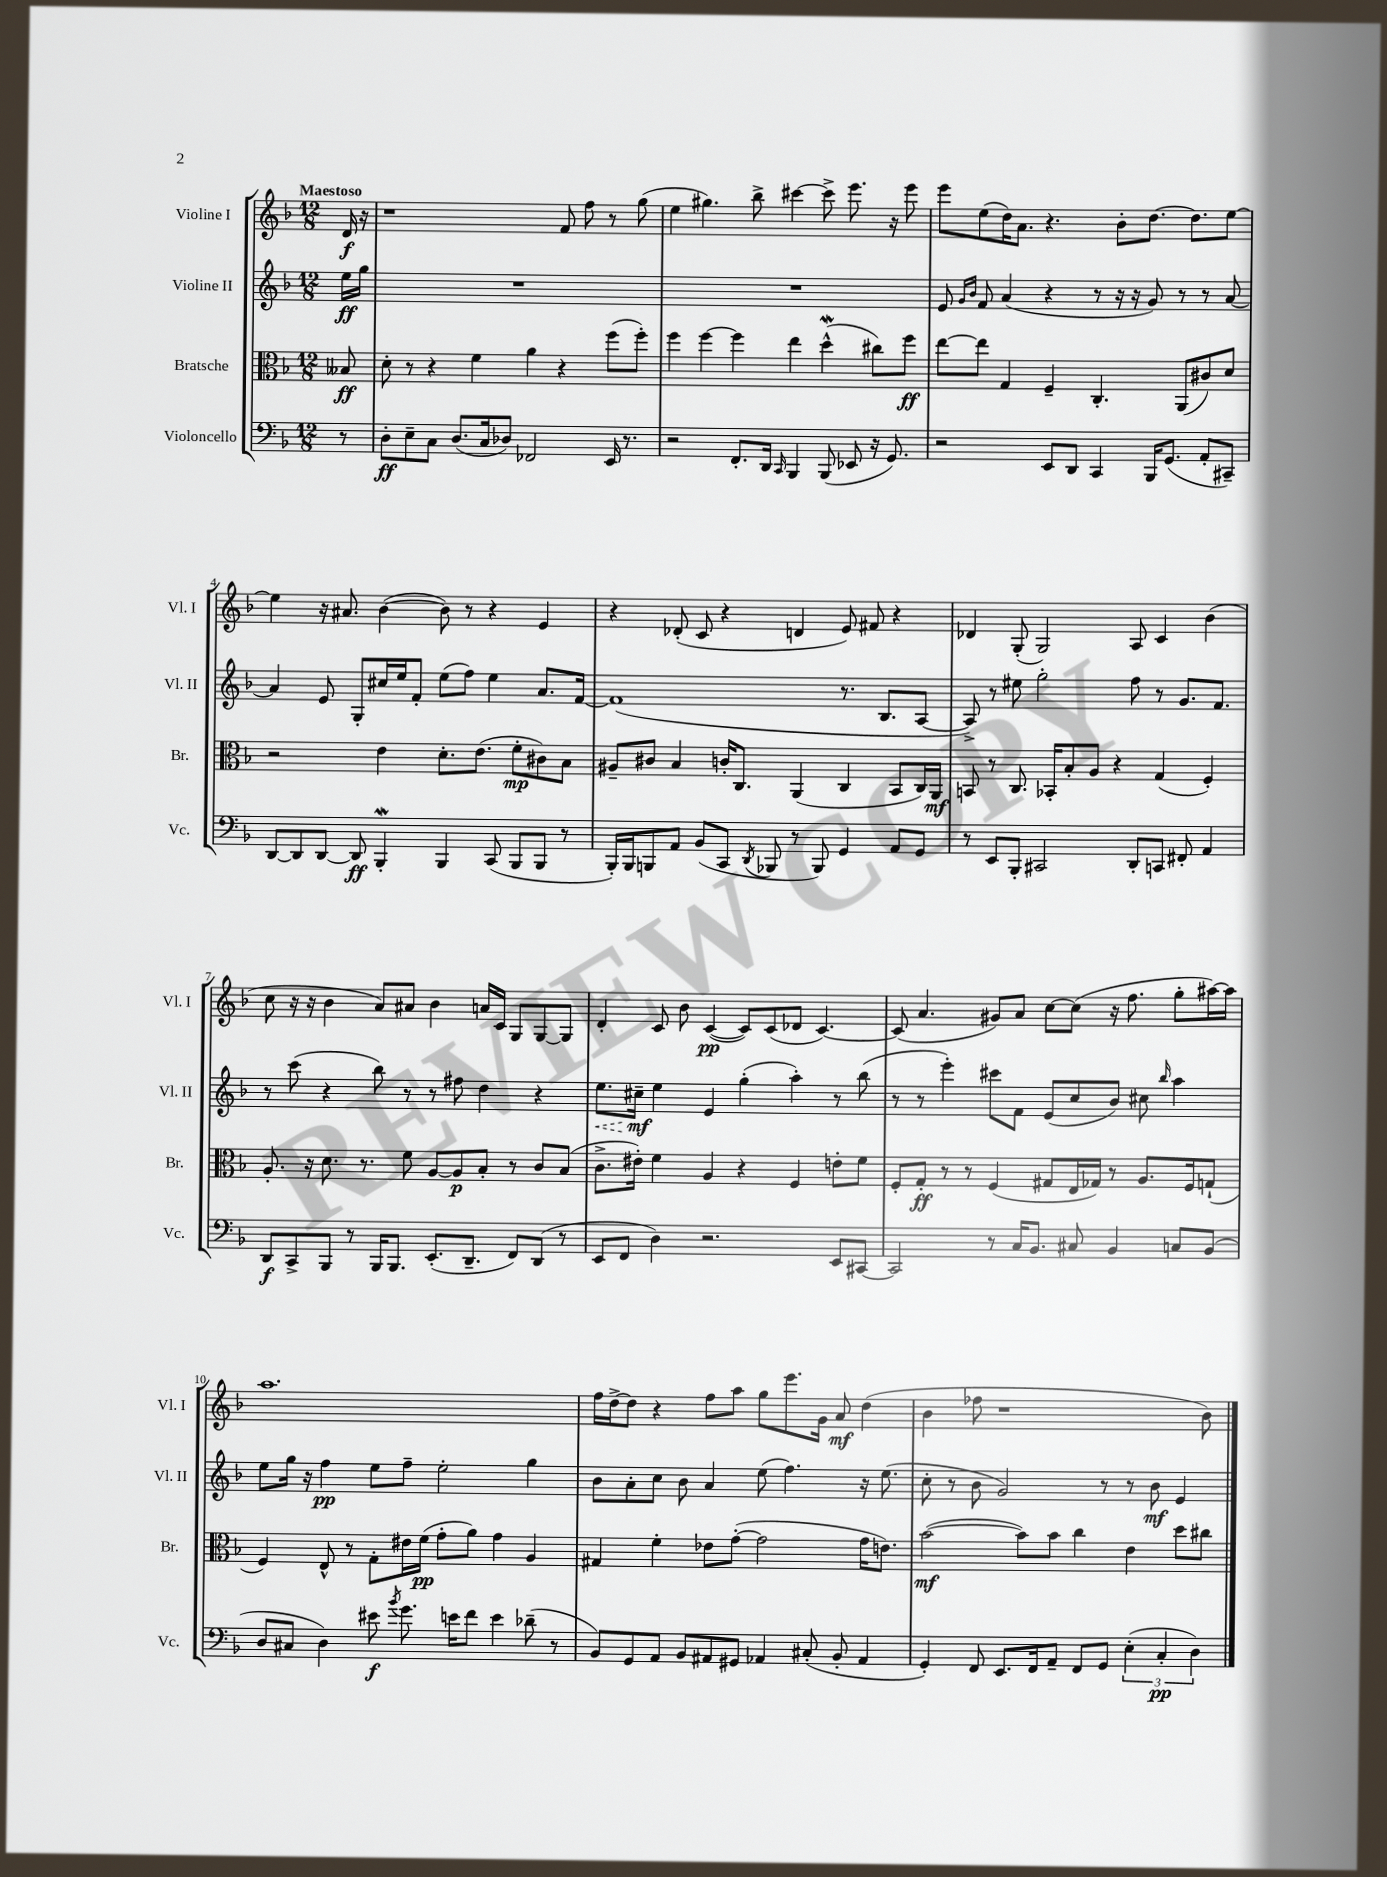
<<
\new StaffGroup <<
\new Staff = "s0" \with { instrumentName = "Violine I" shortInstrumentName = "Vl. I" } {
    \clef treble \key f \major \numericTimeSignature \time 12/8 \partial 8 \tempo "Maestoso"
    \autoBeamOff d'16\f r16 |
    r1 f'8 f''8 r8 g''8( |
    e''4 gis''4.) bes''8-> cis'''4~ cis'''8-> e'''8. r16 e'''8 |
    e'''8[ e''8( d''16) a'8.] r4. bes'8[-. d''8.]~ d''8.[ e''8]~ |
    e''4 r16 ais'8. bes'4~( bes'8) r8 r4 e'4 |
    r4 des'8-.( c'8 r4 d'4 e'8) fis'8 r4 |
    des'4 g8-.( g2) a8 c'4 bes'4( |
    c''8 r16 r16 bes'4 a'8[) ais'8] bes'4 a'16[ c'16] g8[ g8~ g8] |
    d'4-. c'8 bes'8 c'4~\pp( c'8[) c'8( des'8] c'4.~) |
    c'8( a'4. gis'8[) a'8] c''8[~ c''8]( r16 f''8. g''8[-. ais''16~) ais''16] |
    a''1. |
    f''16[ d''16~-> d''8] r4 f''8[ a''8] g''8[ e'''8. g'16] a'8\mf d''4( |
    bes'4 fes''8 r1 bes'8) \bar "|." |
}
\new Staff = "s1" \with { instrumentName = "Violine II" shortInstrumentName = "Vl. II" } {
    \clef treble \key f \major \numericTimeSignature \time 12/8 \partial 8
    \autoBeamOff e''16[\ff g''16] |
    R1. |
    R1. |
    e'8 \grace { g'16[ bes'16] } f'8 a'4( r4 r8 r16 r16 g'8) r8 r8 a'8~ |
    a'4 e'8 g8[-. cis''16 e''16 f'8]-. e''8[( f''8]) e''4 a'8.[ f'16]~ |
    f'1( r8. bes8.[ a8]~ |
    a8->) r8 eis''8 g''2-. f''8 r8 g'8.[ f'8.] |
    r8 c'''8( r4 bes''8) r8 r8 fis''8 d''4 r4 |
    \once \override Hairpin.style = #'dashed-line e''8.[\< cis''16]--\mf\! e''4 e'4 g''4-.( a''4-.) r8 bes''8( |
    r8 r8 e'''4-.) cis'''8[ f'8] e'8[( c''8 bes'8]) cis''8 \grace { bes''16 } a''4 |
    e''8[ g''16] r16 f''4\pp e''8[ f''8]-- e''2-. g''4 |
    bes'8[ a'8-. c''8] bes'8 a'4 e''8( f''4.) r16 e''8.( |
    c''8-. r8 bes'8 g'2) r8 r8 bes'8\mf e'4 \bar "|." |
}
\new Staff = "s2" \with { instrumentName = "Bratsche" shortInstrumentName = "Br." } {
    \clef alto \key f \major \numericTimeSignature \time 12/8 \partial 8
    \autoBeamOff beses8\ff |
    d'8-. r8 r4 f'4 a'4 r4 f''8[( f''8]-.) |
    f''4 f''4~ f''4 e''4 d''4-^\mordent( cis''8[) f''8]\ff |
    e''8[~ e''8] g4 f4-- c4.-. a,8[( cis'8) d'8] |
    r2 e'4 d'8.[-. e'8.]( f'8[-.\mp cis'8) bes8] |
    ais8[-- cis'8] bes4 c'16[-. c8.] a,4( c4 bes,8[ c16) a,16]\mf |
    b,8 r8 c8. bes,16[-. bes8-. a8] r4 g4( f4-.) |
    a8.-. r16 d'8. r8. f'8 a8[~ a8\p bes8]-. r8 c'8[ bes8]( |
    c'8.[-> eis'16]-.) f'4 a4 r4 f4 e'8[-. f'8] |
    f8[-. g8]-.\ff r8 r8 f4( gis8[ e16 ges16]) r8 a8.[ f16 g8]-!( |
    f4) e8-^ r8 g8[-. eis'16 f'16]\pp( g'8[-. a'8]) g'4 a4 |
    gis4 f'4-. ees'8[ g'8]~-.( g'2 g'16[ e'8.]) |
    bes'2~\mf( bes'8[) bes'8] c''4 e'4 d''8[ cis''8] \bar "|." |
}
\new Staff = "s3" \with { instrumentName = "Violoncello" shortInstrumentName = "Vc." } {
    \clef bass \key f \major \numericTimeSignature \time 12/8 \partial 8
    \autoBeamOff r8 |
    d8[-.\ff e8-- c8] d8.[( c16 des8]) fes,2 e,16 r8. |
    r2 f,8.[-. d,16] \grace { c,16 } bes,,4 bes,,8( ees,8 r16 g,8.) |
    r2 e,8[ d,8] c,4 bes,,16[ g,8.]( a,8[-. cis,8]--) |
    d,8[~ d,8 d,8]~ d,8\ff bes,,4-.\mordent bes,,4 c,8( bes,,8[ bes,,8] r8 |
    bes,,16[-.) bes,,16 b,,8 a,8] bes,8[( c,8] \acciaccatura { d,8 } bes,,8 r8 bes,,8) g,4 a,8[ g,8] |
    r8 e,8[ bes,,8]-. cis,2 d,8[-. c,8] fis,8-. a,4 |
    d,8[\f c,8-> bes,,8] r8 bes,,16[ bes,,8.] e,8.[-.( d,8.]-- f,8[) d,8]( r8 |
    e,8[ f,8] d4) r2. e,8[ cis,8]~ |
    cis,2 r8 c16[ bes,8.] cis8 bes,4 c8[ bes,8]( |
    d8[ cis8] d4) eis'8\f \acciaccatura { bes'8 } g'8. e'16[ f'8] e'4 des'8--( r8 |
    bes,8[) g,8 a,8] bes,8[ ais,8 gis,8] aes,4 cis8-.( bes,8-. aes,4 |
    g,4-.) f,8 e,8.[ f,16 a,8]-- f,8[ g,8] \tuplet 3/2 { e4-.( c4-.\pp d4) } \bar "|." |
}
>>
>>
